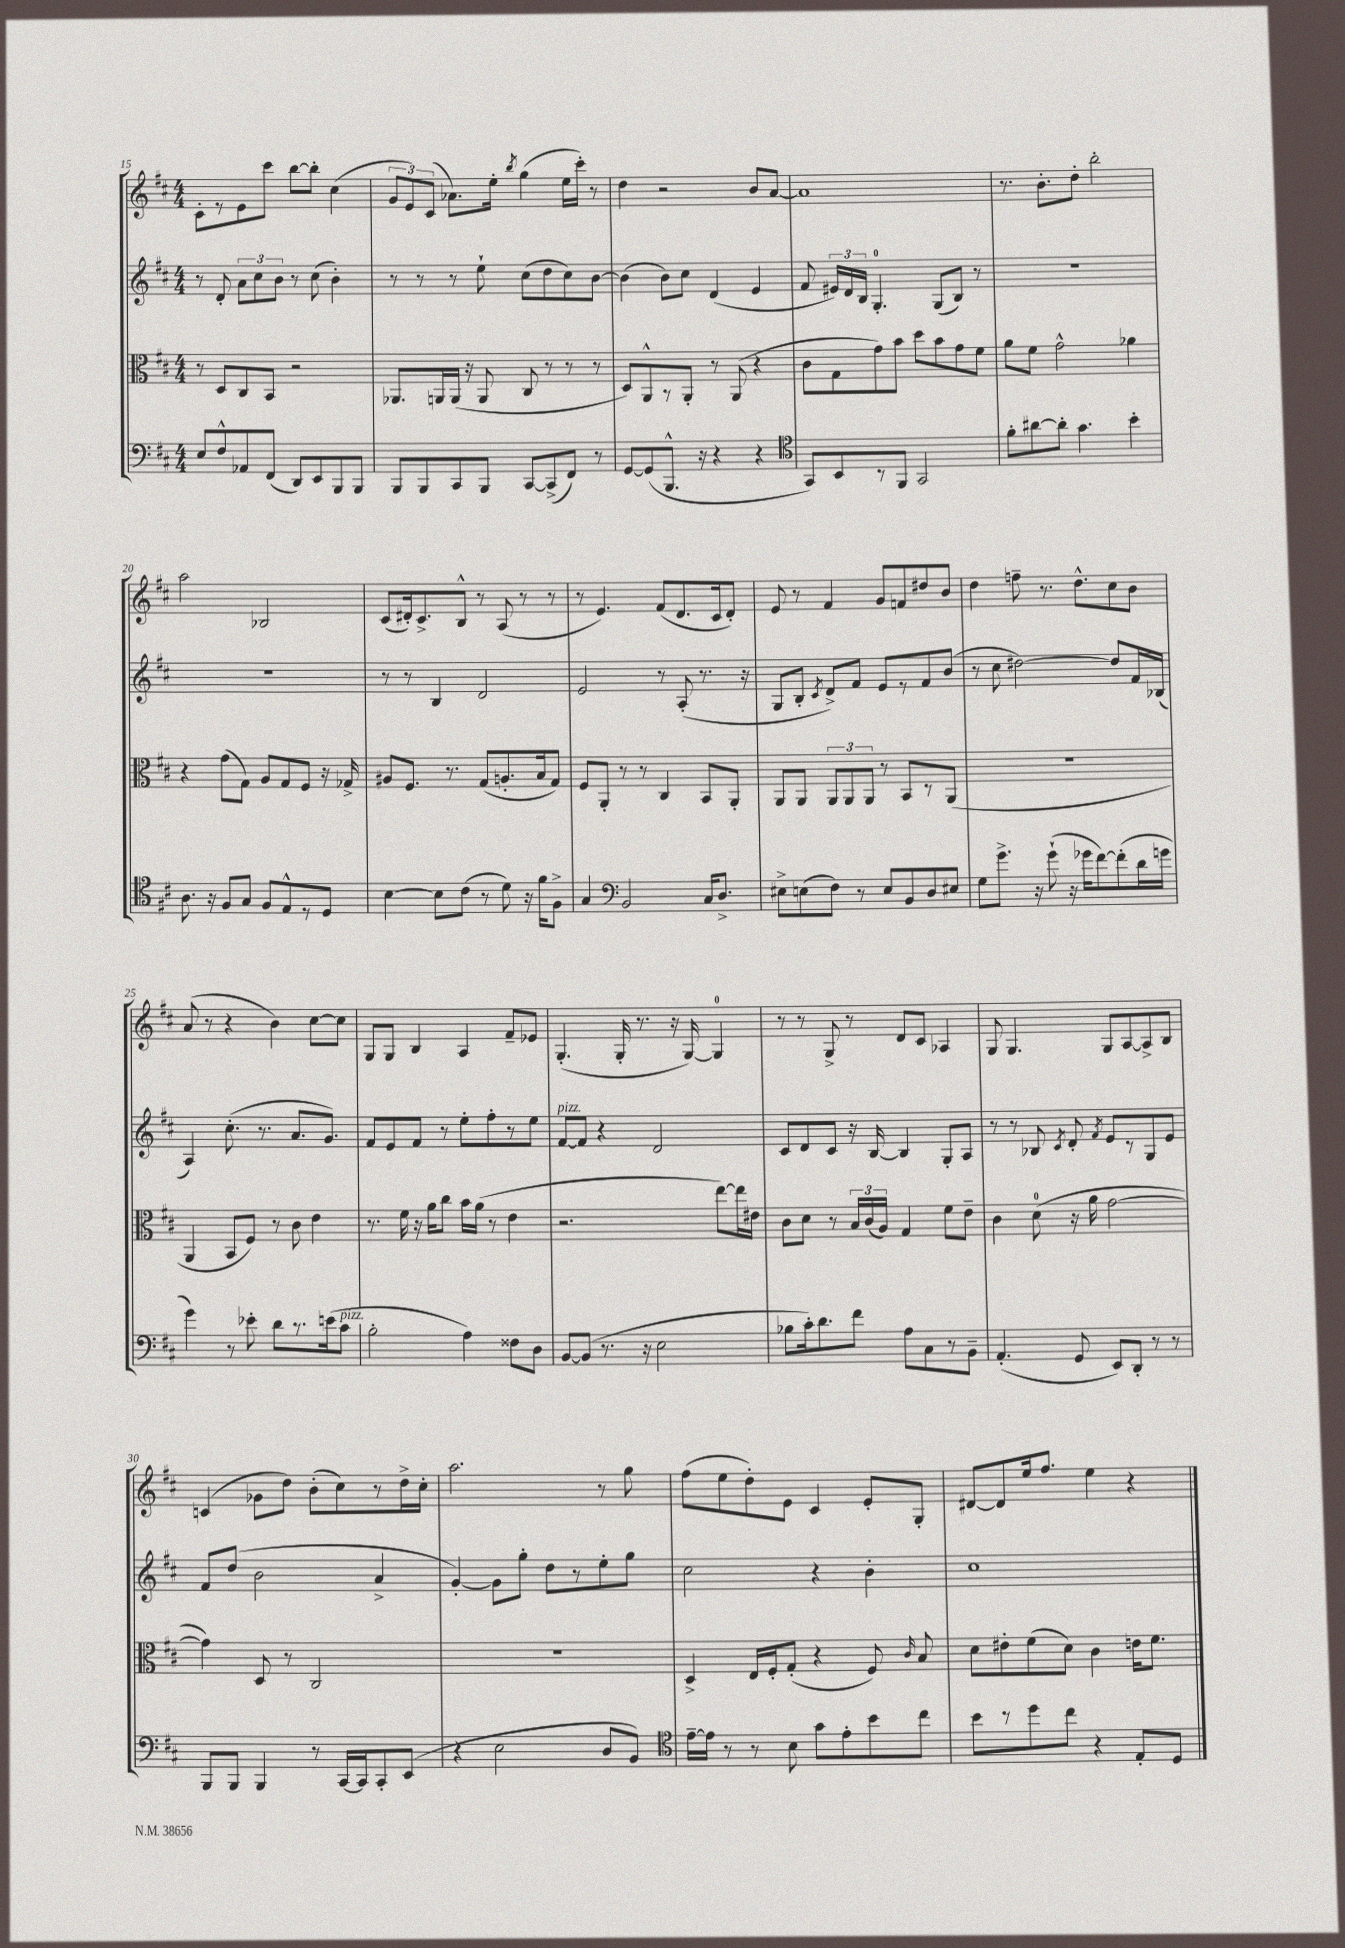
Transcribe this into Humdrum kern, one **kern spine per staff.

**kern	**kern	**kern	**kern
*staff4	*staff3	*staff2	*staff1
*clefF4	*clefC3	*clefG2	*clefG2
*k[f#c#]	*k[f#c#]	*k[f#c#]	*k[f#c#]
*M4/4	*M4/4	*M4/4	*M4/4
8E	8r	8r	8c#'
8F#^^	8D	8d'	8r
8AA-	8C#	12a	8e
.	.	12cc#	.
(8FF#	8BB	.	8ccc#
.	.	12b	.
8DD)	2r	8r	[8bb
8EE	.	(8cc#	8bb']
8BBB	.	4b')	(4cc#
8BBB	.	.	.
=	=	=	=
8BBB	8.AA-	8r	12g
.	.	.	12e)
8BBB	.	8r	.
.	.	.	(12c#
.	16AA	.	.
8CC#	(16AA	8r	8.a-)
.	16r	.	.
8BBB	8AA	8ee`	.
.	.	.	16ee'
.	.	.	8qbb
[8CC#	8C#	(8cc#	(4gg
(8CC#^]	8r	8dd	.
8FF#)	8r	8cc#)	16ee
.	.	.	16ccc#')
8r	8r	[8b	8r
=	=	=	=
[8GG	8D)	(4b]	4dd
(8GG]	8AA^^	.	.
8.BBB^^	8r	8b)	2r
.	8AA'	8cc#	.
16r	.	.	.
4r	8r	(4d	.
.	(8AA	.	.
4r	4r	4e	8b
.	.	.	[8a
=	=	=	=
*clefC4	*	*	*
8GG)	8c#	8f#	1a]
8BB	8G	24e#)	.
.	.	24d	.
.	.	24B	.
8r	8g)	4.G'	.
8FF#	8b	.	.
2GG	8dd	.	.
.	8b	(8G	.
.	8g	8B)	.
.	8f#	8r	.
=	=	=	=
8f#'	8a	1r	8.r
[8a#	8f#	.	.
.	.	.	8.b'
8a#']	2g^^	.	.
4.g	.	.	8dd'
.	.	.	2bb'
4b'	4a-	.	.
=	=	=	=
8.A	4r	1r	2aa
16r	.	.	.
8F#	(8g	.	.
8G	8G)	.	.
8F#	8A	.	2B-
8E^^	8G	.	.
8r	8F#	.	.
8D	16r	.	.
.	16G-^	.	.
=	=	=	=
[4B	8A#	8r	(8c#
.	8.F#	8r	16d#')
.	.	.	8.c#^
8B]	.	4B	.
.	8.r	.	.
(8c#	.	.	8B^^
8r	(8G	2d	8r
8d)	8.A'	.	(8A
16r	.	.	8r
16f#	16B	.	.
8F#^	8G)	.	8r
=	=	=	=
4G	8F#	2e	8r
.	8AA'	.	4.e)
*clefF4	*	*	*
2BB	8r	.	.
.	8r	.	.
.	4C#	8r	(8f#
.	.	(8A'	8.d
16C#	8BB	8.r	.
8.D^	.	.	16c#
.	8AA'	.	8d')
.	.	16r	.
=	=	=	=
8E#^	8AA	8G	8e
(8E	8AA	8B'	8r
.	.	8qc#	.
8F#)	12AA	8d^)	4f#
.	12AA	.	.
8r	.	8f#	.
.	12AA	.	.
8E	8r	8e	8g
8BB	8BB	8r	8f
8D	8r	8f#	8dd#
8E#	(8AA	(8b	8b
=	=	=	=
8G	1r	8r	4dd
8.g^	.	8cc#	.
.	.	[2dd#)	8ff~
16r	.	.	.
(8g`	.	.	8.r
16r	.	.	.
16g-	.	.	8.dd^^
[8f#)	.	.	.
(8f#']	.	8dd#]	8cc#
16d	.	16f#	8b
16g	.	(16B-	.
=	=	=	=
4g)	4AA	4A)	(8a
.	.	.	8r
8r	8BB	(8.cc#'	4r
8e-'	8F#)	.	.
.	.	8.r	.
8d	8r	.	4b)
8.r	8c#	8.a	.
.	4e	.	[8cc#
(16e	.	8.g)	.
8c#	.	.	8cc#]
=	=	=	=
2B'	8.r	8f#	8G
.	.	8e	8G
.	16f#	.	.
.	16r	8f#	4B
.	16a	.	.
.	8cc#	8r	.
4A)	16b	8ee'	4A
.	(16a	.	.
.	8r	8ff#'	.
8F##	4e	8r	8f#~
8D	.	8ee	8e-
=	=	=	=
[8BB	2.r	[8f#	(4.G'
(8BB]	.	8f#]	.
8.r	.	4r	.
.	.	.	16G'
16r	.	.	8.r
2E	.	2d	.
.	.	.	16r
.	.	.	[16G)
.	[8ee)	.	4G]
.	16ee]	.	.
.	16e#	.	.
=	=	=	=
8B-	8c#	8c#	8r
16c#')	8d	8d	8r
8.d	.	.	.
.	8r	8c#	8G^
8f#	24B	16r	8r
.	(24c#	.	.
.	.	[16B	.
.	24A)	.	.
8A	4G	4B]	8d
8C#	.	.	8c#
8r	8f#	8G'	4A-
8BB~	8e~	8A	.
=	=	=	=
(4.AA'	4c#	8r	8G
.	.	8r	4.G
.	(8d	8B-	.
.	.	8qc#	.
8GG	16r	8d'	.
.	16a	.	.
.	.	8qf#	.
8EE)	[2g	8e	8G
8DD'	.	8r	[8A
8r	.	8G	8A^]
8r	.	8e	8B
=	=	=	=
8BBB	4g])	8f#	(4c
8BBB	.	(8dd	.
4BBB	8D	2b	8g-
.	8r	.	8dd)
8r	2C#	.	(8b'
[16CC#	.	.	8cc#)
16CC#]	.	.	.
8CC#'	.	4a^	8r
(8EE	.	.	16dd^
.	.	.	16cc#'
=	=	=	=
4r	1r	[4g')	2.aa
2E	.	8g]	.
.	.	8gg'	.
.	.	8dd	.
.	.	8r	.
8D	.	8ee'	8r
8BB)	.	8gg	8gg
=	=	=	=
*clefC4	*	*	*
[16e~	4D^	2cc#	(8ff#
16e]	.	.	.
8r	.	.	8ee
8r	16E	.	8dd')
.	16F#'	.	.
8B	(8G'	.	8e
8g	4r	4r	4c#
8e'	.	.	.
8b	8F#)	4b'	8e'
.	16qqc#	.	.
8cc#	8B	.	8G'
=	=	=	=
8b	8d	1cc#	[8d#
8r	8e#'	.	8d#]
8dd	(8f#	.	16ee
.	.	.	8.ff#
8cc#	8d)	.	.
4r	4c#	.	4ee
8E'	16e	.	4r
.	8.f#	.	.
8D	.	.	.
==	==	==	==
*-	*-	*-	*-
